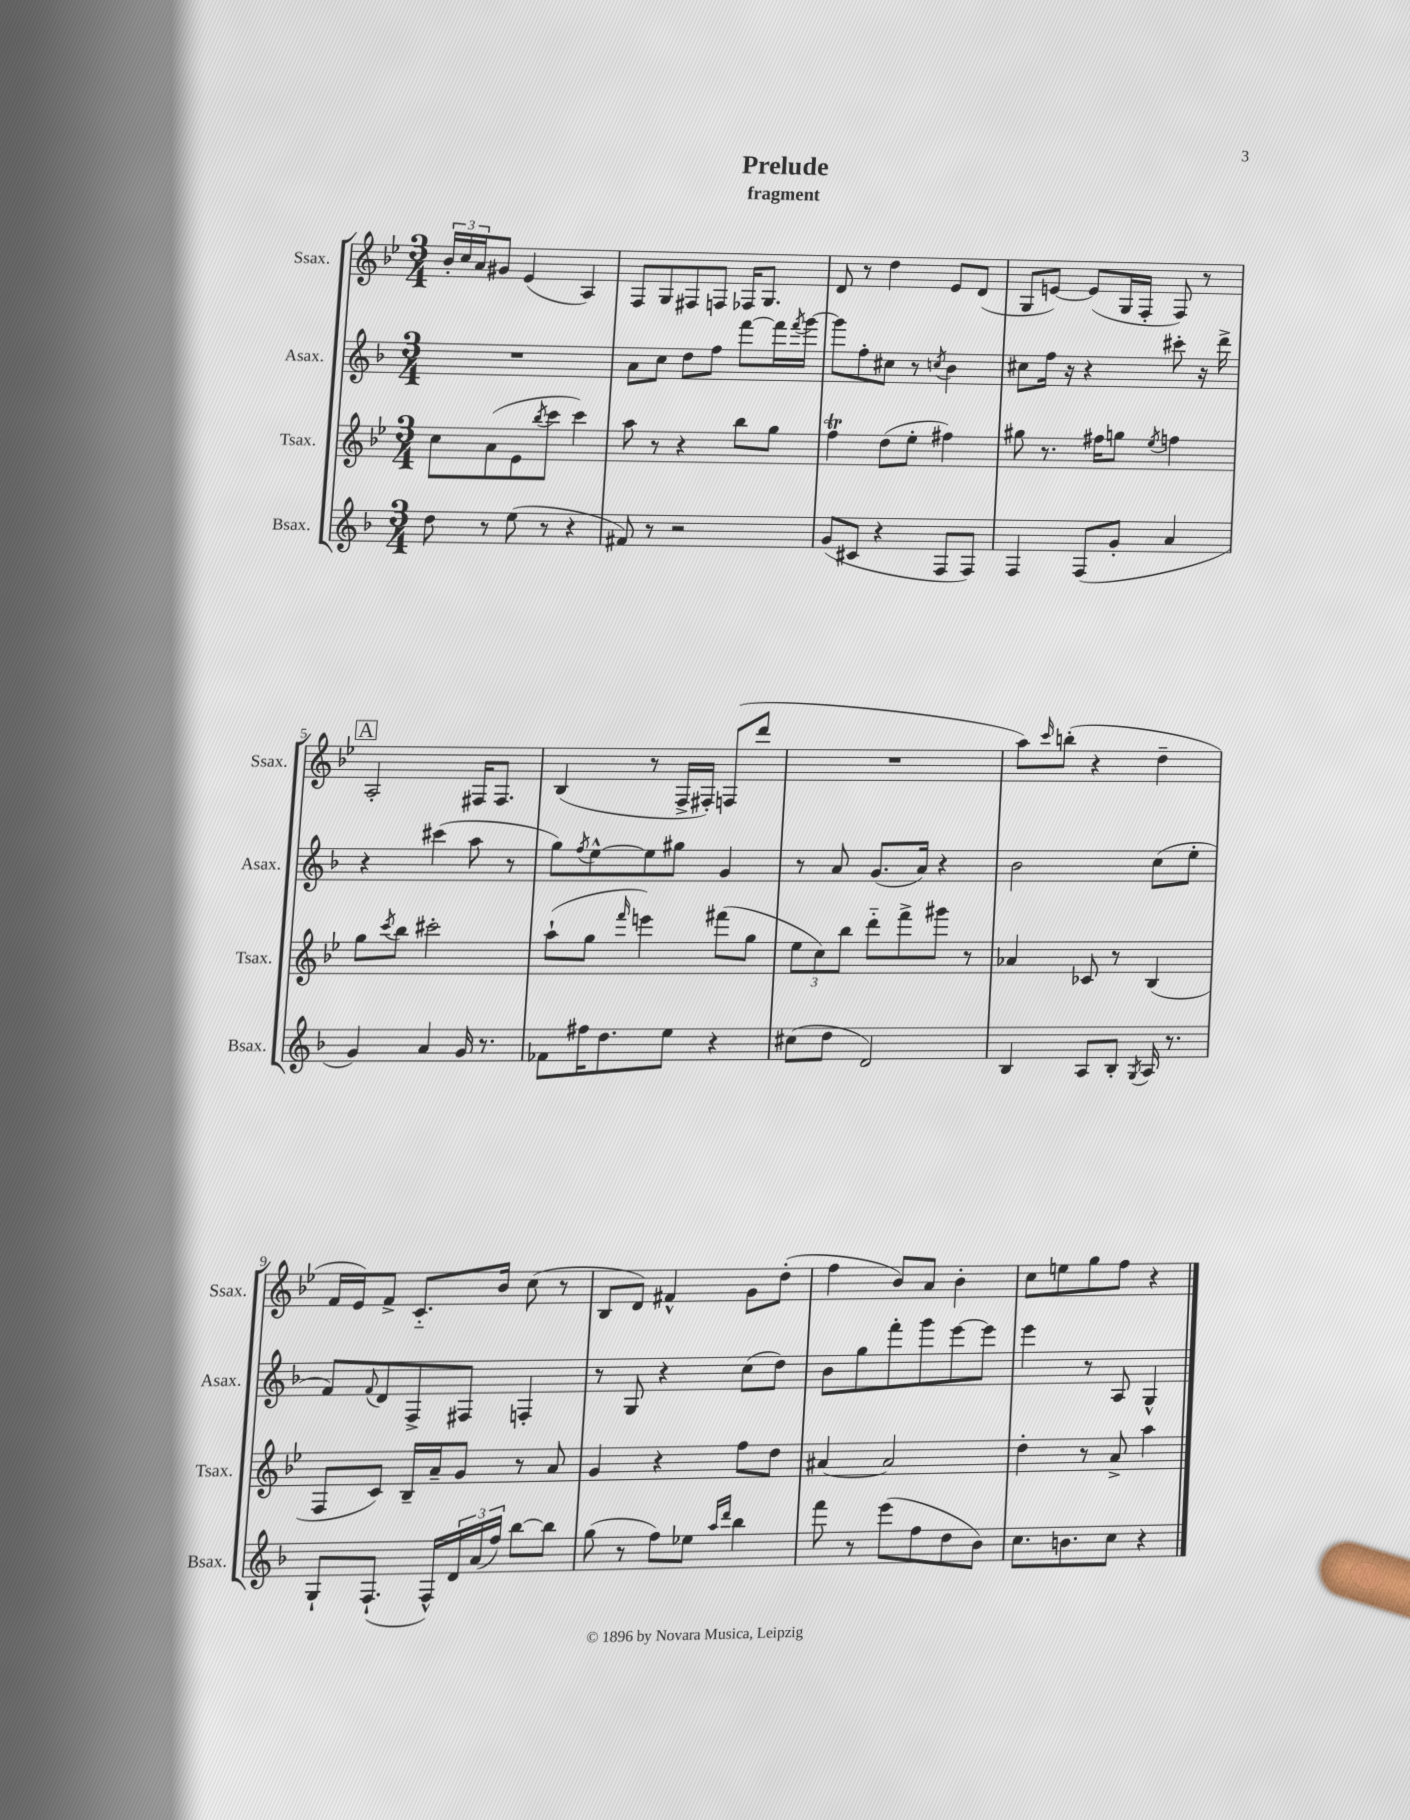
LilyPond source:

\header { title = "Prelude" subtitle = "fragment" }
<<
\new StaffGroup <<
\new Staff = "s0" \with { instrumentName = "Ssax." shortInstrumentName = "Ssax." } {
    \clef treble \key bes \major \numericTimeSignature \time 3/4
    \tuplet 3/2 { bes'16-. c''16 a'16 } gis'8 ees'4( a4) |
    f8 g8 fis8 f8 fes16 g8. |
    d'8 r8 d''4 ees'8 d'8( |
    g8 e'8~) e'8( g16 f16-. f8) r8 |
    \mark \markup { \box "A" } a2-. fis16 fis8. |
    bes4( r8 f16-> fis16-.) f8( d'''8 |
    R2. |
    a''8) \grace { c'''16 } b''8-.( r4 d''4-- |
    f'16 ees'16) f'8-> c'8.-_ bes'16 c''8( r8 |
    bes8 d'8) fis'4-^ g'8 d''8-.( |
    f''4 bes'8) a'8 bes'4-. |
    c''8 e''8 g''8 f''8 r4 \bar "|." |
}
\new Staff = "s1" \with { instrumentName = "Asax." shortInstrumentName = "Asax." } {
    \clef treble \key f \major \numericTimeSignature \time 3/4
    R2. |
    a'8 c''8 d''8 f''8 f'''8~ f'''16 \acciaccatura { f'''8 } g'''16~ |
    g'''8 f''8-. cis''8 r8 \acciaccatura { c''8 } bes'4 |
    cis''8 f''16 r16 r4 cis'''8-. r16 d'''16-> |
    \mark \markup { \box "A" } r4 cis'''4( a''8 r8 |
    g''8) \acciaccatura { f''8 } e''8~-^ e''8 gis''8 g'4 |
    r8 a'8 g'8.( a'16) r4 |
    bes'2 c''8( e''8-. |
    f'8) \appoggiatura { f'8 } d'8 f8-> fis8 f4-. |
    r8 g8 r4 c''8( d''8) |
    bes'8 g''8 f'''8-. g'''8 e'''8~ e'''8 |
    e'''4 r8 a8 g4-^ \bar "|." |
}
\new Staff = "s2" \with { instrumentName = "Tsax." shortInstrumentName = "Tsax." } {
    \clef treble \key bes \major \numericTimeSignature \time 3/4
    c''8 a'8( ees'8 \acciaccatura { bes''8 } c'''8 c'''4) |
    a''8 r8 r4 bes''8 g''8 |
    f''4\trill d''8( ees''8-. fis''4) |
    gis''8 r8. fis''16 g''8 \acciaccatura { ees''8 } f''4 |
    \mark \markup { \box "A" } g''8 \acciaccatura { c'''8 } bes''8 cis'''2-. |
    a''8-!( g''8 \grace { f'''16 } e'''4) fis'''8( g''8 |
    \tuplet 3/2 { ees''8 c''8) bes''8 } d'''8-_ f'''8-> gis'''8 r8 |
    aes'4 ces'8 r8 bes4( |
    f8 c'8) bes16-- a'16-- g'8 r8 a'8 |
    g'4 r4 f''8 d''8 |
    ais'4~ ais'2 |
    d''4-. r8 a'8-> a''4 \bar "|." |
}
\new Staff = "s3" \with { instrumentName = "Bsax." shortInstrumentName = "Bsax." } {
    \clef treble \key f \major \numericTimeSignature \time 3/4
    d''8 r8 e''8( r8 r4 |
    fis'8) r8 r2 |
    g'8( cis'8 r4 f8 f8) |
    f4 f8( g'8-. a'4 |
    \mark \markup { \box "A" } g'4) a'4 g'16 r8. |
    fes'8 fis''16 d''8. e''8 r4 |
    cis''8( d''8 d'2) |
    bes4 a8 bes8-. \acciaccatura { g8 } a16 r8. |
    g8-! f8.-!( f16-^) \tuplet 3/2 { d'16 a'16( f''16) } bes''8~ bes''8 |
    g''8( r8 f''8) ees''8 \grace { a''16 d'''16 } bes''4 |
    f'''8 r8 e'''8( f''8 d''8 bes'8) |
    c''8. b'8. c''8 r4 \bar "|." |
}
>>
>>
